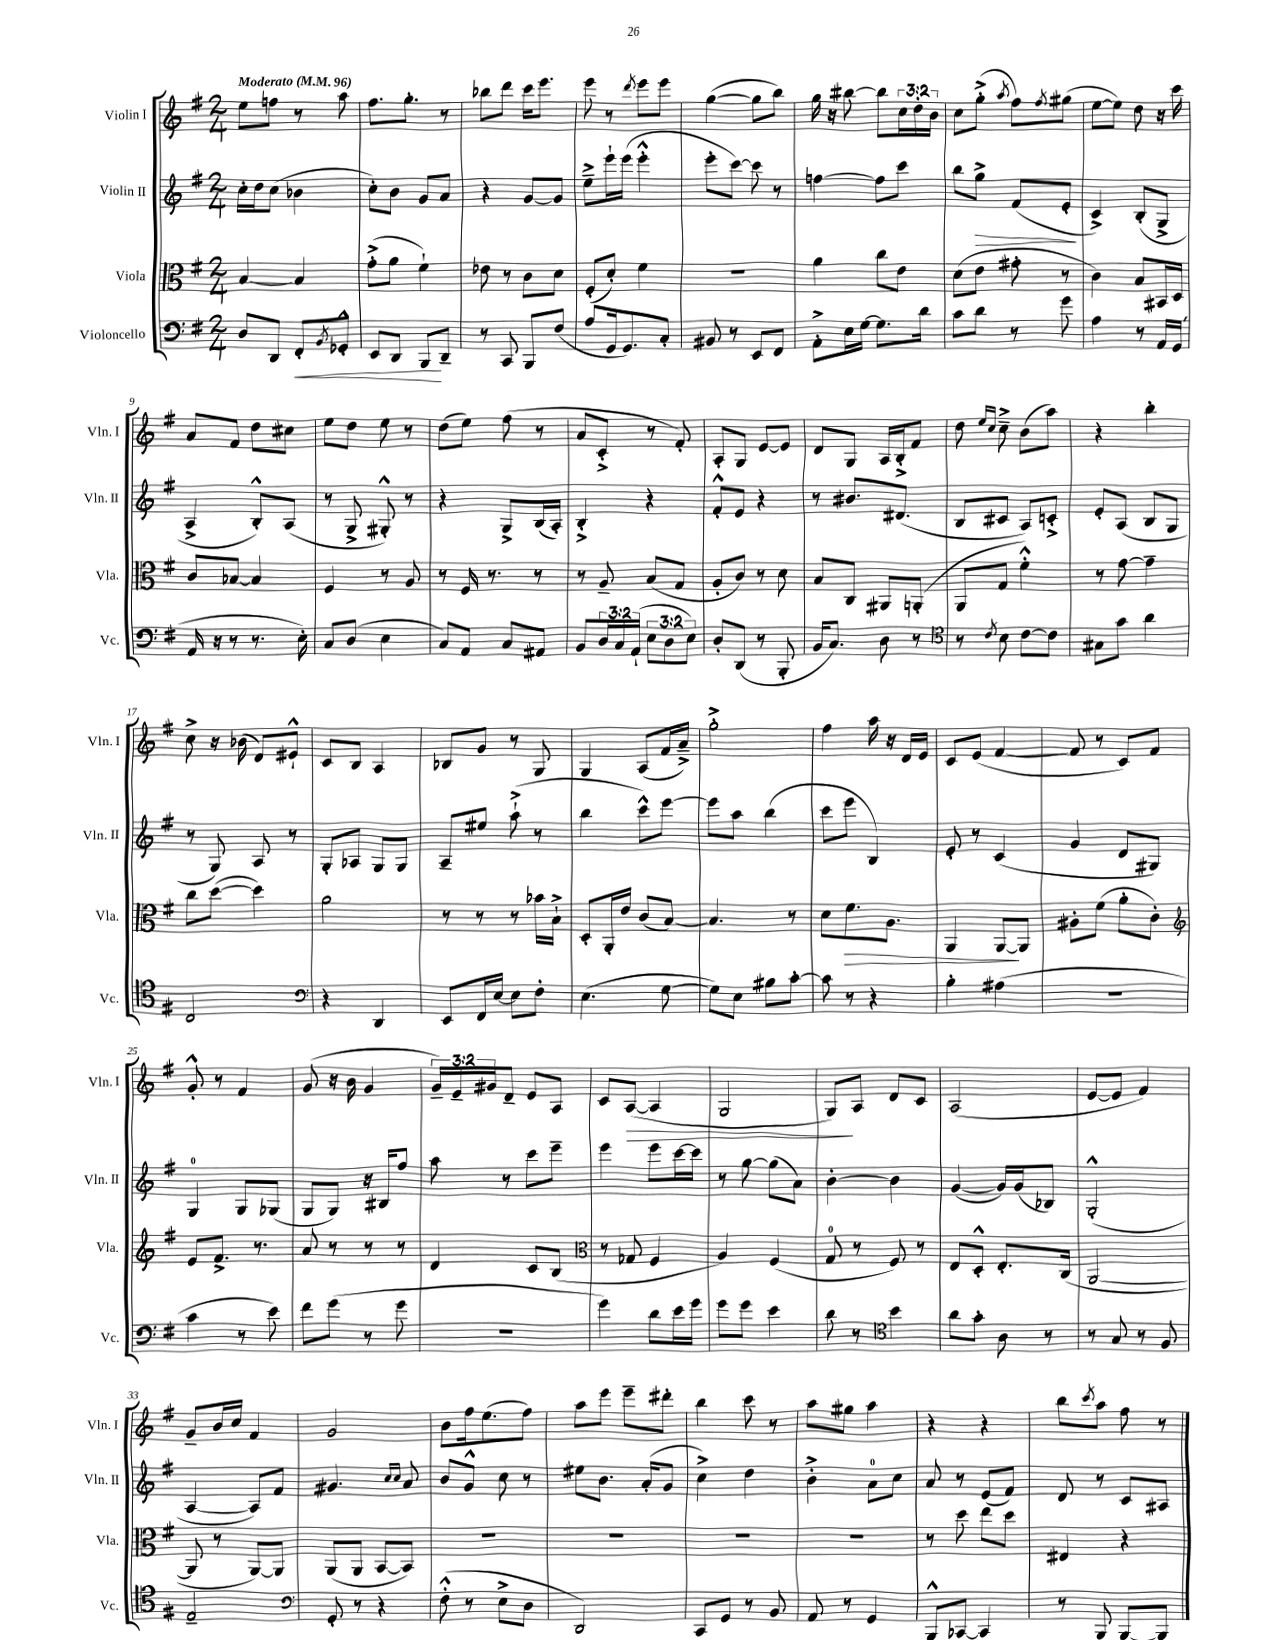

**kern	**kern	**kern	**kern
*staff4	*staff3	*staff2	*staff1
*clefF4	*clefC3	*clefG2	*clefG2
*k[f#]	*k[f#]	*k[f#]	*k[f#]
*M2/4	*M2/4	*M2/4	*M2/4
*MM96	*MM96	*MM96	*MM96
8D	[4B	16cc'	8ee
.	.	16dd	.
8DD	.	(8cc	8ff
8FF#'	4B]	4b-	8r
8qBB	.	.	.
8GG-'^^	.	.	8aa
=	=	=	=
8EE	(8g'^	8cc')	8.ff#
8DD	8a	8b	.
.	.	.	8.gg'
8BBB	4f#`)	8g	.
8DD~	.	8a	8r
=	=	=	=
8r	8e-	4r	8bb-
8CC	8r	.	8ddd
8BBB	8c	[8g	16ccc
.	.	.	8.eee
(8F#	8d	8g]	.
=	=	=	=
8A	(8F#'	8ee~^	8eee
16GG	8d')	16eee`	8r
8.GG)	.	(16eee	.
.	.	.	8qddd
.	4f#	4eee'^^	8eee
8C'	.	.	8eee
=	=	=	=
8BB#	2r	8eee'	([4gg
8r	.	[8ccc)	.
8EE	.	8ccc]	8gg]
8FF#	.	8r	8bb)
=	=	=	=
8AA'^	4a	[4ff	16gg
.	.	.	16r
16E	.	.	[8bb#
[16G	.	.	.
8.G]	8cc	8ff]	8bb#]
.	8e	8ccc	24cc
.	.	.	24dd'
16d	.	.	.
.	.	.	24b
=	=	=	=
8c	(8d	8bb	8cc
8d	8e	8gg^	(8gg'^
.	.	.	8qaa
8r	8g#'	(8f#	8ff#)
.	.	.	8qff#
8g	8r	8e'	(8gg#
=	=	=	=
4A	4c)	4c^)	[8ee
.	.	.	8ee])
8r	8B	(8B'	8dd
16AA	16BB#	8G^	16r
(16GG	16D	.	16ccc
=	=	=	=
16AA	8c	4A^	8a
16r	.	.	.
8r	[8B-	.	8f#
8.r	4B-]	8B'^^)	8dd
.	.	(8A	8cc#
16E')	.	.	.
=	=	=	=
8C	4F#	8r	8ee
(8D	.	8G^	8dd
4E	8r	8G#'^^)	8ee
.	8A	8r	8r
=	=	=	=
8C)	8r	4r	(8dd
8AA	16F#	.	8ee)
.	8.r	.	.
8C	.	8G^	(8ff#
8AA#	8r	(16B	8r
.	.	16A')	.
=	=	=	=
8BB	8r	4B'^	8a
24D	8A~	.	8c'^
24C	.	.	.
(24AA`	.	.	.
12E	(8B	4r	8r
12D	.	.	.
.	8G	.	8f#')
12E)	.	.	.
=	=	=	=
8D'	8A'	8f#'^^	8A'
(8DD	8c)	8e	8G
8r	8r	4r	[8e
8BBB'	8d	.	8e]
=	=	=	=
16BB	8B	8r	8d
8.C)	.	.	.
.	8C	8.b#	8G
8D	8AA#	.	16A
.	.	(8.d#	16B'^
8r	(8AA'	.	8f#
=	=	=	=
*clefC4	*	*	*
8r	8AA	8B	8dd
.	.	.	16qqee
8qc	.	.	16qqcc
8B	8G	8c#	8cc~^
[8c	4f#'^^)	8A)	(8b
8c]	.	8c'^	8aa)
=	=	=	=
8G#	8r	8e'	4r
8g	[8g	(8A	.
4a	4g~]	8B	4bb'
.	.	8G	.
=	=	=	=
2C	8cc	8r	8cc^
.	([8dd	8G)	16r
.	.	.	(16b-
.	4dd])	8A	8d)
.	.	8r	8e#`^^
=	=	=	=
*clefF4	*	*	*
4r	2a	8G'	8c
.	.	8A-	8B
4DD	.	8G	4A
.	.	8G	.
=	=	=	=
8EE	8r	8A~	8B-
16FF#	8r	8ee#	8g
[16E	.	.	.
8E]	8r	(8aa`^	8r
8F#'	16b-	8r	8G
.	16B`^	.	.
=	=	=	=
(4.E	8D'	4bb	4G
.	16AA'	.	.
.	16e	.	.
.	(8c	8ccc^^)	(8A
[8G	[8B)	[8eee	16f#
.	.	.	16a~^)
=	=	=	=
8G])	4.B]	8eee]	2gg'^
8E	.	8aa	.
8B#	.	(4bb	.
[8c'	8r	.	.
=	=	=	=
8c]	8d	8ccc	4ff#
8r	8.f#	8eee	.
4r	.	4B)	16aa
.	8.A	.	16r
.	.	.	16d
.	.	.	16e
=	=	=	=
4B'	4AA	8e'	8c
.	.	8r	(8e
(4A#	[8AA	(4c	[4f#
.	8AA]	.	.
=	=	=	=
2r	8A#'	4g	8f#]
.	(8f#	.	8r
.	8a'	8d	8c)
.	8c')	8G#)	8f#
=	=	=	=
*	*clefG2	*	*
4c	8e	4G	8g'^^
.	8.f#^	.	8r
8r	.	8G	4f#
.	8.r	.	.
8e)	.	(8G-	.
=	=	=	=
8f#	8a	8G	(8g
(8g	8r	8G)	16r
.	.	.	16b
8r	8r	16r	4g
.	.	16B#	.
8g	8r	8ff#	.
=	=	=	=
2r	4d	8aa	24g~)
.	.	.	24e~
.	.	.	24g#
.	.	8r	8d~
.	8c	8ccc	8e
.	(8B	8eee~	8A
=	=	=	=
*	*clefC3	*	*
4g)	8r	4eee	8c
.	8G-	.	([8A
8d	4F#	8eee	4A]
16e	.	[16ccc	.
16g	.	16ccc]	.
=	=	=	=
8g	4A)	8r	2G
8g	.	[8gg	.
4e	(4F#	(8gg]	.
.	.	8a)	.
=	=	=	=
8d	8G	[4b'	8G)
8r	8r	.	8A
*clefC4	*	*	*
4b	8F#)	4b]	8d
.	8r	.	8c
=	=	=	=
8a	8E	([4g	(2A
8g'	8D'^^	.	.
8A	8.E'	16g])	.
.	.	(16g	.
8r	.	8B-)	.
.	(16C	.	.
=	=	=	=
8r	[2AA	(2G'^^	[8e
8G	.	.	8e]
8r	.	.	4f#)
8F#	.	.	.
=	=	=	=
2E~	8AA]	[4A	8g~
.	8r	.	16b
.	.	.	16cc
.	[8AA)	8A])	4f#
.	8AA]	8f#	.
=	=	=	=
*clefF4	*	*	*
8GG'	(8AA	4.g#	2g
8r	8AA	.	.
4r	[8BB	.	.
.	.	16qqcc	.
.	.	16qqcc	.
.	8BB])	8a	.
=	=	=	=
(8F#'^^	2r	8b	8b
8r	.	8g^^	16ff#
.	.	.	(8.ee
8E^	.	8cc	.
8D	.	8r	8ff#)
=	=	=	=
2DD)	2r	8ee#	8aa
.	.	8.b	8eee
.	.	.	8eee~
.	.	(16a'	.
.	.	8g	8ddd#'
=	=	=	=
8CC	2r	4cc^)	4bb
8GG	.	.	.
8r	.	4dd	8ccc
8BB	.	.	8r
=	=	=	=
8AA	2r	4b'^	8aa
8r	.	.	8gg#
4GG	.	8a	4aa
.	.	8cc	.
=	=	=	=
8BBB^^	8r	8a	4r
[8CC-	8dd	8r	.
(4CC-]	8ee	(8e	4r
.	8dd	8f#)	.
=	=	=	=
8r	4E#	8d	8bb
.	.	.	8qccc
8BBB	.	8r	8aa
[8BBB)	4r	8c	8ff#
8BBB']	.	8A#	8r
==	==	==	==
*-	*-	*-	*-
